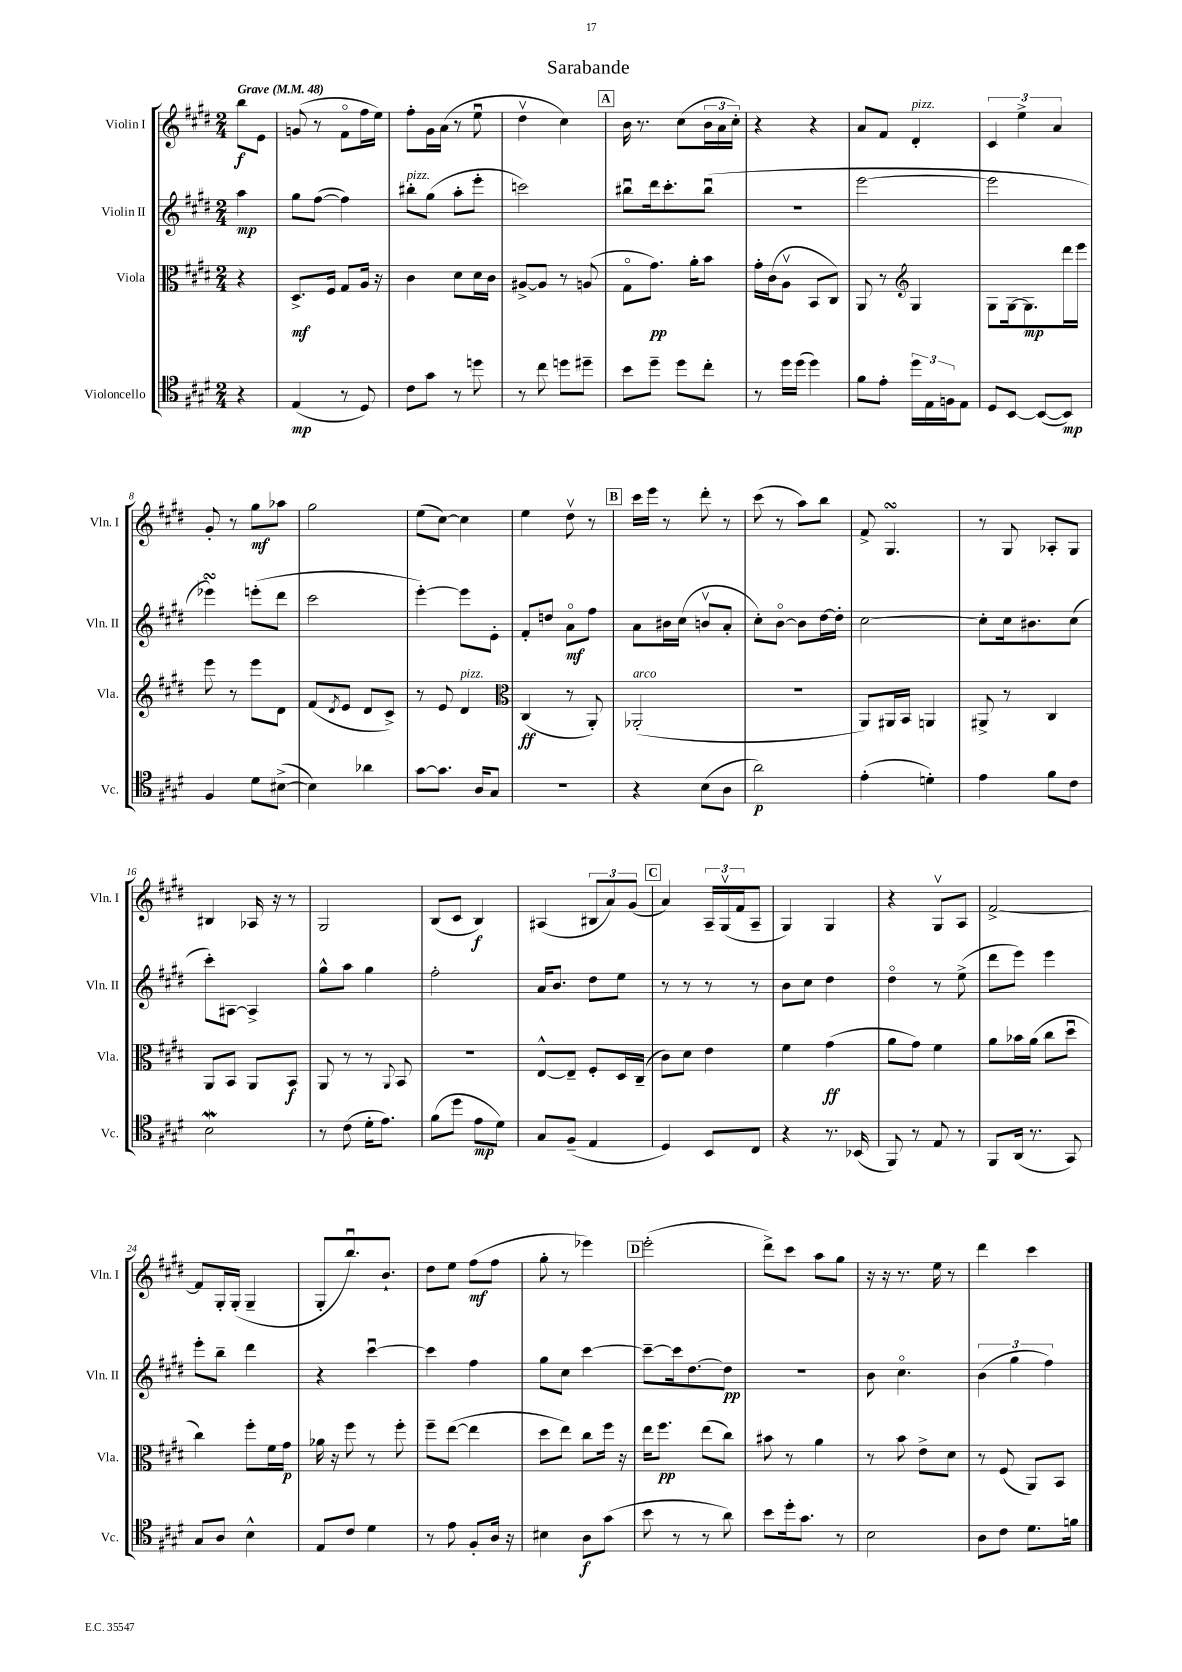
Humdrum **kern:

**kern	**dynam	**kern	**dynam	**kern	**dynam	**kern	**dynam
*part4	*part4	*part3	*part3	*part2	*part2	*part1	*part1
*staff4	*staff4	*staff3	*staff3	*staff2	*staff2	*staff1	*staff1
*I"Violoncello	*	*I"Viola	*	*I"Violin II	*	*I"Violin I	*
*I'Vc.	*	*I'Vla.	*	*I'Vln. II	*	*I'Vln. I	*
*clefC4	*	*clefC3	*	*clefG2	*	*clefG2	*
*k[f#c#g#d#]	*	*k[f#c#g#d#]	*	*k[f#c#g#d#]	*	*k[f#c#g#d#]	*
*M2/4	*	*M2/4	*	*M2/4	*	*M2/4	*
*MM48	*	*MM48	*	*MM48	*	*MM48	*
=	=	=	=	=	=	=	=
!	!	!	!	!	!	!LO:TX:a:B:t=Grave	!
4r	.	4r	.	4aa\	mp	8bb\L	f
.	.	.	.	.	.	8e\J	.
=1	=1	=1	=1	=1	=1	=1	=1
(4E/	mp	8.D#^/L	mf	8gg#\L	.	(8gn/	.
.	.	.	.	([8ff#\J	.	8r	.
.	.	16F#/Jk	.	.	.	.	.
8r	.	8G#/L	.	4ff#\])	.	8f#\L	.
8D#/)	.	16A/Jk	.	.	.	16ff#\L	.
.	.	16r	.	.	.	16ee\JJ)	.
=2	=2	=2	=2	=2	=2	=2	=2
!	!	!	!	!LO:TX:a:i:t=pizz.	!	!	!
8c#\L	.	4c#\	.	8bb#X'\L	.	8ff#'\L	.
8g#\J	.	.	.	(8gg#\J	.	16g#\L	.
.	.	.	.	.	.	(16a\JJ	.
8r	.	8d#\L	.	8aa'\L	.	8r	.
8ddn\	.	16d#\L	.	8eee'\J	.	8eeu\	.
.	.	16c#\JJ	.	.	.	.	.
=3	=3	=3	=3	=3	=3	=3	=3
8r	.	[8A#X^/L	.	2cccn\)	.	4dd#v\	.
8cc#\	.	8A#/J]	.	.	.	.	.
8ddn\L	.	8r	.	.	.	4cc#\)	.
8dd#X~\J	.	(8An/	.	.	.	.	.
!!LO:REH:place=s1:t=A
=4	=4	=4	=4	=4	=4	=4	=4
8b\L	.	8G#\L	.	8bb#Xu\L	.	16b\	.
.	.	.	.	.	.	8.r	.
8dd#~\J	.	8.g#\J)	pp	16ddd#\k	.	.	.
.	.	.	.	8.ccc#'\	.	.	.
8dd#\L	.	.	.	.	.	(8cc#\L	.
.	.	16a'\KL	.	.	.	.	.
8cc#'\J	.	8b\J	.	(8bb#u\J	.	24b\L	.
.	.	.	.	.	.	24a\	.
.	.	.	.	.	.	24cc#'\JJ)	.
=5	=5	=5	=5	=5	=5	=5	=5
8r	.	16g#'\LL	.	2r	.	4r	.
.	.	(16c#\J	.	.	.	.	.
16dd#\LL	.	8Av\J	.	.	.	.	.
(16dd#\JJ	.	.	.	.	.	.	.
4dd#\)	.	8BB/L	.	.	.	4r	.
.	.	8C#/J)	.	.	.	.	.
=6	=6	=6	=6	=6	=6	=6	=6
8f#\L	.	8AA/	.	[2eee\	.	8a/L	.
8e'\J	.	8r	.	.	.	8f#/J	.
*	*	*clefG2	*	*	*	*	*
!	!	!	!	!	!	!LO:TX:a:i:t=pizz.	!
24dd#\LL	.	4G#/	.	.	.	4d#'/	.
24E\	.	.	.	.	.	.	.
24Fn\J	.	.	.	.	.	.	.
8E\J	.	.	.	.	.	.	.
=7	=7	=7	=7	=7	=7	=7	=7
8D#/L	.	8G#\L	.	2eee\]	.	6c#/	.
[8BB/J	.	[16G#\k	.	.	.	.	.
.	.	.	.	.	.	6ee^\	.
.	.	8.G#\]	mp	.	.	.	.
(8BB/L_	.	.	.	.	.	.	.
.	.	.	.	.	.	6a/	.
8BB/J])	mp	16ddd#\L	.	.	.	.	.
.	.	16eee\JJ	.	.	.	.	.
!!LO:LB:g=z
=8	=8	=8	=8	=8	=8	=8	=8
4F#/	.	8eee\	.	4eee-XsSSs\)	.	8g#'/	.
.	.	8r	.	.	.	8r	.
8d#\L	.	8eee\L	.	(8eeen'\L	.	8gg#\L	mf
([8B#X^\J	.	8d#\J	.	8ddd#\J	.	8aa-X\J	.
=9	=9	=9	=9	=9	=9	=9	=9
4B#\])	.	(8f#/L	.	2ccc#\	.	2gg#\	.
.	.	8qd#/	.	.	.	.	.
.	.	8e/J	.	.	.	.	.
4a-X\	.	8d#/L	.	.	.	.	.
.	.	8c#^/J)	.	.	.	.	.
=10	=10	=10	=10	=10	=10	=10	=10
[8g#\L	.	8r	.	[4eee'\)	.	(8ee\L	.
8.g#\J]	.	8e/	.	.	.	[8cc#\J)	.
!	!	!LO:TX:a:i:t=pizz.	!	!	!	!	!
.	.	4d#/	.	8eee\L]	.	4cc#\]	.
16A/KL	.	.	.	.	.	.	.
8G#/J	.	.	.	8e'\J	.	.	.
=11	=11	=11	=11	=11	=11	=11	=11
*	*	*clefC3	*	*	*	*	*
2r	.	(4C#/	ff	8f#'/L	.	4ee\	.
.	.	.	.	8ddn/J	.	.	.
.	.	8r	.	8a\L	mf	8dd#v\	.
.	.	8AA'/)	.	8ff#\J	.	8r	.
!!LO:REH:place=s1:t=B
=12	=12	=12	=12	=12	=12	=12	=12
!	!	!LO:TX:a:i:t=arco	!	!	!	!	!
4r	.	(2AA-X'/	.	8a\L	.	16ccc#\LL	.
.	.	.	.	.	.	16eee\JJ	.
.	.	.	.	16b#X\L	.	8r	.
.	.	.	.	(16cc#\JJ	.	.	.
(8B\L	.	.	.	8bnv/L	.	8ddd#'\	.
8A\J	.	.	.	8a'/J	.	8r	.
=13	=13	=13	=13	=13	=13	=13	=13
2a\)	p	2r	.	8cc#'\L)	.	(8ccc#\	.
.	.	.	.	[8b\J	.	8r	.
.	.	.	.	8b\L]	.	8aa\L)	.
.	.	.	.	[16dd#\L	.	8bb\J	.
.	.	.	.	16dd#'\JJ]	.	.	.
=14	=14	=14	=14	=14	=14	=14	=14
(4e'\	.	8AA/L)	.	[2cc#\	.	8f#^/	.
.	.	16AA#X/L	.	.	.	4.G#sSsS/	.
.	.	16BB/JJ	.	.	.	.	.
4dn'\)	.	4AAn/	.	.	.	.	.
=15	=15	=15	=15	=15	=15	=15	=15
4e\	.	8AA#X^/	.	8cc#'\L]	.	8r	.
.	.	8r	.	16cc#\k	.	8G#/	.
.	.	.	.	8.b#X\	.	.	.
8f#\L	.	4C#/	.	.	.	8A-X'/L	.
8c#\J	.	.	.	(8cc#\J	.	8G#/J	.
!!LO:LB:g=z
=16	=16	=16	=16	=16	=16	=16	=16
2BW\	.	8AA/L	.	8ccc#'\L)	.	4B#X/	.
.	.	8BB/J	.	[8A#X\J	.	.	.
.	.	8AA/L	.	4A#^/]	.	16A-X/	.
.	.	.	.	.	.	16r	.
.	.	8BB/J	f	.	.	8r	.
=17	=17	=17	=17	=17	=17	=17	=17
8r	.	8AA/	.	8gg#^^\L	.	2G#/	.
(8c#\	.	8r	.	8aa\J	.	.	.
16d#'\KL	.	8r	.	4gg#\	.	.	.
8.e\J)	.	.	.	.	.	.	.
.	.	8qqAA/	.	.	.	.	.
.	.	8BB/	.	.	.	.	.
=18	=18	=18	=18	=18	=18	=18	=18
(8f#\L	.	2r	.	2ff#'\	.	(8B/L	.
8dd#\J	.	.	.	.	.	8c#/J	.
8e\L	mp	.	.	.	.	4B/)	f
8d#\J)	.	.	.	.	.	.	.
=19	=19	=19	=19	=19	=19	=19	=19
8G#/L	.	[8E^^/L	.	16a/KL	.	(4A#X/	.
.	.	.	.	8.b/J	.	.	.
(8F#~/J	.	8E~/J]	.	.	.	.	.
4E/	.	8F#'/L	.	8dd#\L	.	12B#X/L	.
.	.	.	.	.	.	12a/)	.
.	.	16D#/L	.	8ee\J	.	.	.
.	.	.	.	.	.	(12g#/J	.
.	.	(16C#~/JJ	.	.	.	.	.
!!LO:REH:place=s1:t=C
=20	=20	=20	=20	=20	=20	=20	=20
4D#/)	.	8c#\L)	.	8r	.	4a/)	.
.	.	8d#\J	.	8r	.	.	.
8BB/L	.	4e\	.	8r	.	24A~/LL	.
.	.	.	.	.	.	(24G#v/	.
.	.	.	.	.	.	24f#/J	.
8C#/J	.	.	.	8r	.	8A~/J	.
=21	=21	=21	=21	=21	=21	=21	=21
4r	.	4f#\	.	8b\L	.	4G#/)	.
.	.	.	.	8cc#\J	.	.	.
8.r	.	(4g#\	ff	4dd#\	.	4G#/	.
(16BB-X/	.	.	.	.	.	.	.
=22	=22	=22	=22	=22	=22	=22	=22
8FF#/)	.	8a\L	.	4dd#\	.	4r	.
8r	.	8g#\J)	.	.	.	.	.
8E/	.	4f#\	.	8r	.	8G#v/L	.
8r	.	.	.	(8ee^\	.	8A/J	.
=23	=23	=23	=23	=23	=23	=23	=23
8FF#/L	.	8a\L	.	8ddd#\L	.	[2f#^/	.
(16AA/Jk	.	16b-X\L	.	8eee\J)	.	.	.
8.r	.	(16a\JJ	.	.	.	.	.
.	.	8cc#\L	.	4eee\	.	.	.
8GG#/)	.	8dd#u\J	.	.	.	.	.
!!LO:LB:g=z
=24	=24	=24	=24	=24	=24	=24	=24
8G#/L	.	4cc#\)	.	8eee'\L	.	8f#/L]	.
8A/J	.	.	.	8bb~\J	.	16G#'/L	.
.	.	.	.	.	.	(16G#'/JJ	.
4B^^\	.	8ff#'\L	.	4ddd#\	.	4G#~/	.
.	.	16f#\L	.	.	.	.	.
.	.	16g#\JJ	p	.	.	.	.
=25	=25	=25	=25	=25	=25	=25	=25
8E/L	.	16a-X\	.	4r	.	8G#'/L	.
.	.	16r	.	.	.	.	.
8c#/J	.	8ff#\	.	.	.	8.bbu/)	.
4d#\	.	8r	.	[4ccc#u\	.	.	.
.	.	.	.	.	.	8.b`/J	.
.	.	8ff#'\	.	.	.	.	.
=26	=26	=26	=26	=26	=26	=26	=26
8r	.	8ff#~\L	.	4ccc#\]	.	8dd#\L	.
8e\	.	([8ee\J	.	.	.	8ee\J	.
8F#'/L	.	4ee\]	.	4ff#\	.	(8ff#\L	mf
16A/Jk	.	.	.	.	.	8ff#\J	.
16r	.	.	.	.	.	.	.
=27	=27	=27	=27	=27	=27	=27	=27
4B#X\	.	8dd#\L	.	8gg#\L	.	8gg#'\	.
.	.	8ee\J)	.	8cc#\J	.	8r	.
8A\L	f	8cc#\L	.	[4ccc#\	.	4eee-X\)	.
(8g#\J	.	16ff#\Jk	.	.	.	.	.
.	.	16r	.	.	.	.	.
!!LO:REH:place=s1:t=D
=28	=28	=28	=28	=28	=28	=28	=28
8b\	.	16ee\KL	.	8ccc#~\L_	.	(2eee'\	.
.	.	8.ff#\J	pp	.	.	.	.
8r	.	.	.	16ccc#\k]	.	.	.
.	.	.	.	[8.dd#\	.	.	.
8r	.	(8ee\L	.	.	.	.	.
8a\)	.	8cc#\J)	.	8dd#\J]	pp	.	.
=29	=29	=29	=29	=29	=29	=29	=29
8b\L	.	8b#X\	.	2r	.	8ddd#^\L)	.
16dd#'\k	.	8r	.	.	.	8ccc#\J	.
8.g#\J	.	.	.	.	.	.	.
.	.	4a\	.	.	.	8aa\L	.
8r	.	.	.	.	.	8gg#\J	.
=30	=30	=30	=30	=30	=30	=30	=30
2B\	.	8r	.	8b\	.	16r	.
.	.	.	.	.	.	16r	.
.	.	8b\	.	4.cc#\	.	8.r	.
.	.	8e^\L	.	.	.	.	.
.	.	.	.	.	.	16ee\	.
.	.	8d#\J	.	.	.	8r	.
=31	=31	=31	=31	=31	=31	=31	=31
8A\L	.	8r	.	(6b\	.	4ddd#\	.
8c#\J	.	(8F#/	.	.	.	.	.
.	.	.	.	6gg#\	.	.	.
8.d#\L	.	8AA/L)	.	.	.	4ccc#\	.
.	.	.	.	6ff#\)	.	.	.
.	.	8BB/J	.	.	.	.	.
16fn\Jk	.	.	.	.	.	.	.
==	==	==	==	==	==	==	==
*-	*-	*-	*-	*-	*-	*-	*-
